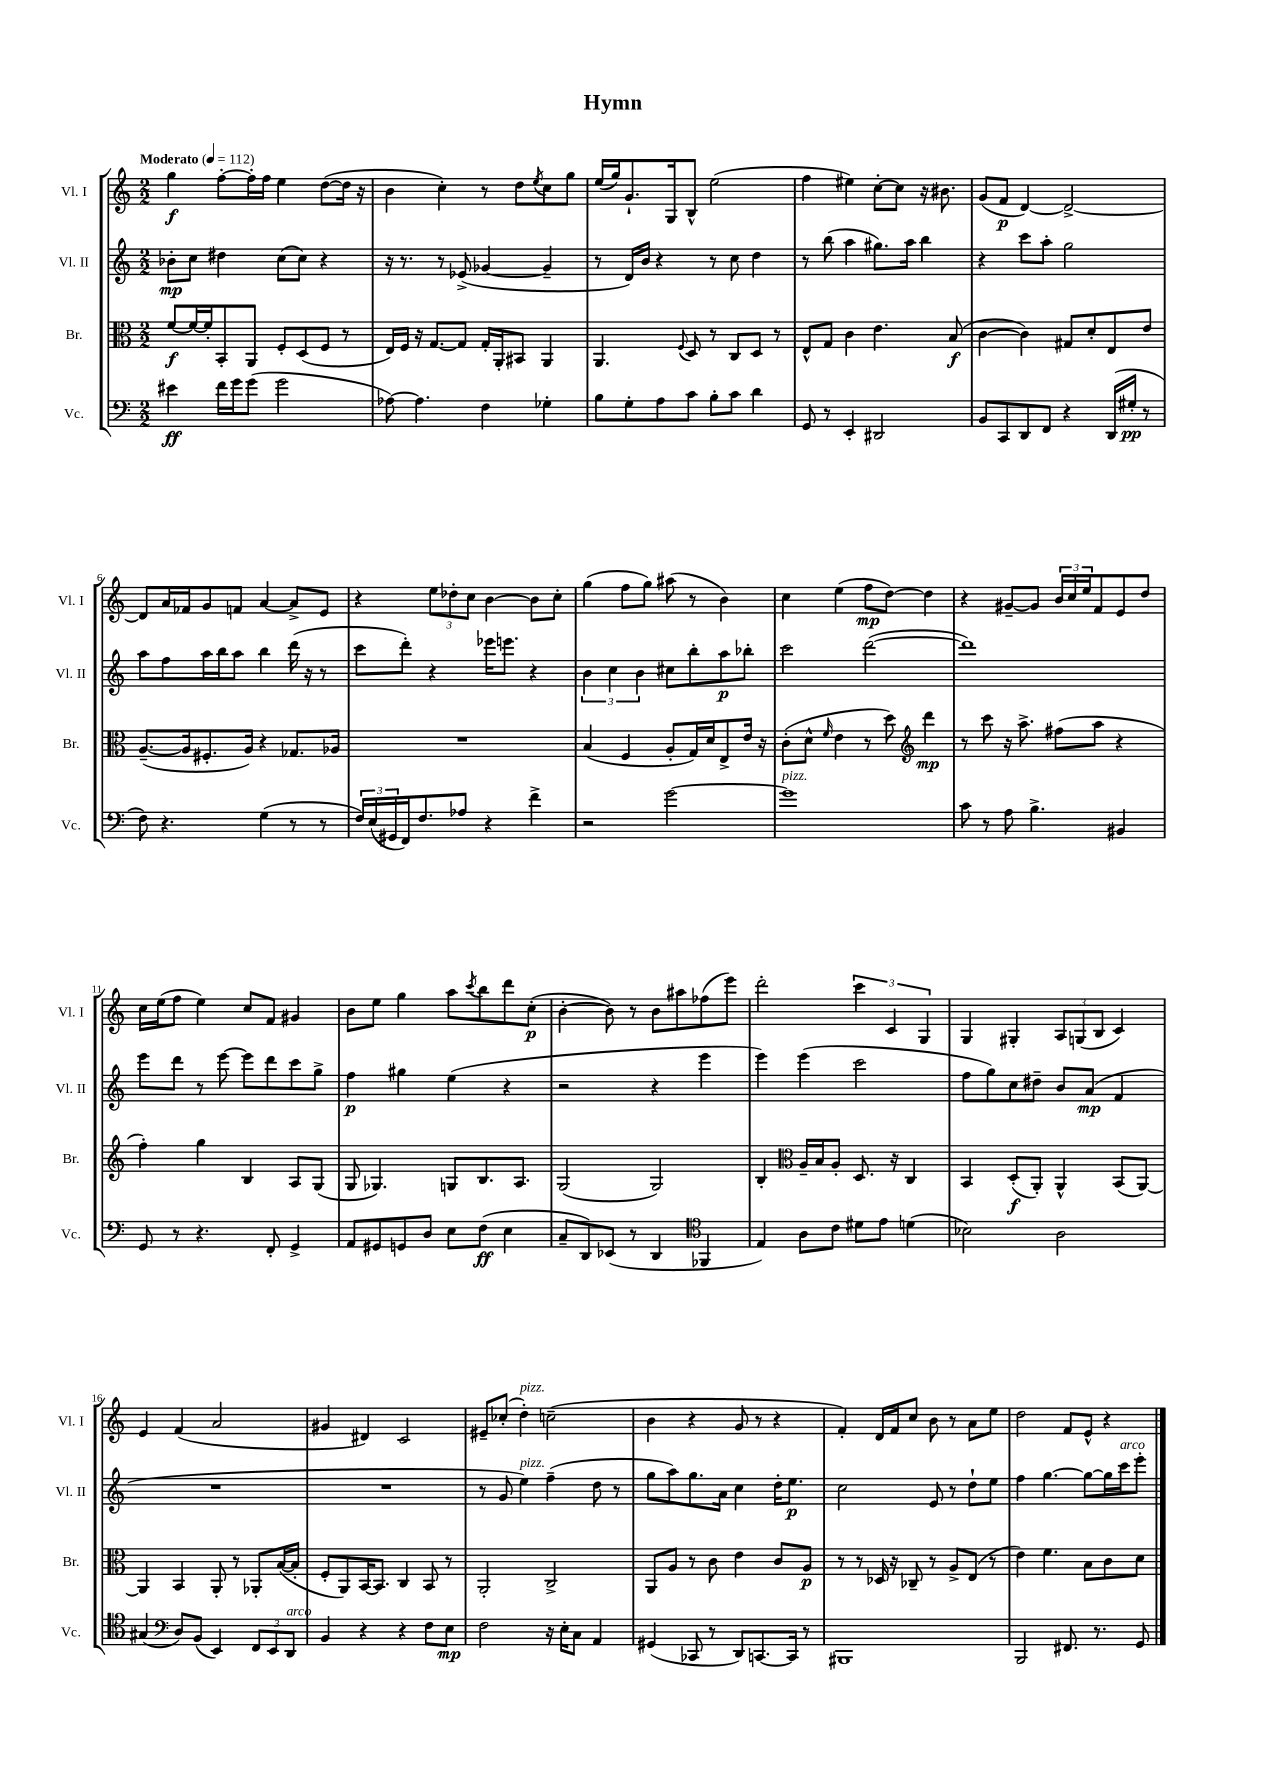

**kern	**dynam	**kern	**dynam	**kern	**dynam	**kern	**dynam
*part4	*part4	*part3	*part3	*part2	*part2	*part1	*part1
*staff4	*staff4	*staff3	*staff3	*staff2	*staff2	*staff1	*staff1
*I"Vc.	*	*I"Br.	*	*I"Vl. II	*	*I"Vl. I	*
*I'Vc.	*	*I'Br.	*	*I'Vl. II	*	*I'Vl. I	*
*clefF4	*	*clefC3	*	*clefG2	*	*clefG2	*
*k[]	*	*k[]	*	*k[]	*	*k[]	*
*M2/2	*	*M2/2	*	*M2/2	*	*M2/2	*
*MM112	*	*MM112	*	*MM112	*	*MM112	*
=1	=1	=1	=1	=1	=1	=1	=1
!	!	!	!	!	!	!LO:TX:a:B:t=Moderato	!
4e#X\	ff	[8f/L	f	8b-X'\L	mp	4gg\	f
.	.	16f/L_	.	8cc\J	.	.	.
.	.	16f'/J]	.	.	.	.	.
16f\LL	.	8BB'/	.	4dd#X\	.	[8ff'\L	.
16g\J	.	.	.	.	.	.	.
(8g\J	.	8AA/J	.	.	.	16ff'\L]	.
.	.	.	.	.	.	16ff\JJ	.
2g\	.	8F'/L	.	(8cc\L	.	4ee\	.
.	.	(8D/	.	8cc\J)	.	.	.
.	.	8F/J	.	4r	.	([8dd\L	.
.	.	8r	.	.	.	16dd\Jk]	.
.	.	.	.	.	.	16r	.
=2	=2	=2	=2	=2	=2	=2	=2
[8A-X\)	.	16E/LL)	.	16r	.	4b\	.
.	.	16F/JJ	.	8.r	.	.	.
4.A-\]	.	16r	.	.	.	.	.
.	.	[8.G/L	.	.	.	.	.
.	.	.	.	8r	.	4cc'\)	.
.	.	8G/J]	.	(8e-X^/	.	.	.
4F\	.	16G'/LL	.	[4g-X/	.	8r	.
.	.	16AA'/J	.	.	.	.	.
.	.	8BB#X/J	.	.	.	8dd\L	.
.	.	.	.	.	.	8qee/	.
4G-X'\	.	4AA/	.	4g-~/]	.	8cc\	.
.	.	.	.	.	.	8gg\J	.
=3	=3	=3	=3	=3	=3	=3	=3
8B\L	.	4.AA/	.	8r	.	(16ee/LL	.
.	.	.	.	.	.	16gg/J)	.
8G'\	.	.	.	16d/LL)	.	8.g`/	.
.	.	.	.	16b/JJ	.	.	.
8A\	.	.	.	4r	.	.	.
.	.	.	.	.	.	16G/k	.
.	.	8qqF/	.	.	.	.	.
8c\J	.	8D/	.	.	.	8B^^/J	.
8B'\L	.	8r	.	8r	.	(2ee\	.
8c\J	.	8C/L	.	8cc\	.	.	.
4d\	.	8D/J	.	4dd\	.	.	.
.	.	8r	.	.	.	.	.
=4	=4	=4	=4	=4	=4	=4	=4
8GG/	.	8E^^/L	.	8r	.	4ff\	.
8r	.	8G/J	.	(8bb\	.	.	.
4EE'/	.	4c\	.	4aa\	.	4ee#X\)	.
2DD#X/	.	4.e\	.	8.gg#X\L)	.	[8cc'\L	.
.	.	.	.	.	.	8cc\J]	.
.	.	.	.	16aa\Jk	.	.	.
.	.	.	.	4bb\	.	16r	.
.	.	.	.	.	.	8.b#X\	.
.	.	(8B/	f	.	.	.	.
=5	=5	=5	=5	=5	=5	=5	=5
8BB/L	.	[4c\	.	4r	.	(8g/L	.
8CC/	.	.	.	.	.	8f/J	p
8DD/	.	4c\])	.	8ccc\L	.	[4d/)	.
8FF/J	.	.	.	8aa'\J	.	.	.
4r	.	8G#X/L	.	2gg\	.	2d^/_	.
.	.	8d'/	.	.	.	.	.
(16DD/LL	.	8E/	.	.	.	.	.
16G#X'/JJ	pp	.	.	.	.	.	.
8r	.	8e/J	.	.	.	.	.
!!LO:LB:g=z
=6	=6	=6	=6	=6	=6	=6	=6
8F\)	.	([8.A~/L	.	8aa\L	.	8d/L]	.
4.r	.	.	.	8ff\	.	16a/L	.
.	.	16A/k]	.	.	.	16f-X/J	.
.	.	8.F#X'/	.	16aa\L	.	8g/	.
.	.	.	.	16bb\J	.	.	.
.	.	.	.	8aa\J	.	8fn/J	.
.	.	16A/Jk)	.	.	.	.	.
(4G\	.	4r	.	4bb\	.	[4a/	.
8r	.	8.G-X/L	.	(16ddd\	.	8a^/L]	.
.	.	.	.	16r	.	.	.
8r	.	.	.	8r	.	8e/J	.
.	.	16A-X/Jk	.	.	.	.	.
=7	=7	=7	=7	=7	=7	=7	=7
24F/LL)	.	1r	.	8ccc\L	.	4r	.
(24E/	.	.	.	.	.	.	.
24GG#X/	.	.	.	.	.	.	.
16FF/J)	.	.	.	8ddd'\J)	.	.	.
8.F/	.	.	.	.	.	.	.
.	.	.	.	4r	.	12ee\L	.
.	.	.	.	.	.	12dd-X'\	.
8A-X/J	.	.	.	.	.	.	.
.	.	.	.	.	.	12cc\J	.
4r	.	.	.	16eee-X\KL	.	[4b\	.
.	.	.	.	8.eeen\J	.	.	.
4f^\	.	.	.	4r	.	8b\L]	.
.	.	.	.	.	.	8cc'\J	.
=8	=8	=8	=8	=8	=8	=8	=8
2r	.	(4B/	.	6b\	.	(4gg\	.
.	.	.	.	6cc\	.	.	.
.	.	4F/	.	.	.	8ff\L	.
.	.	.	.	6b\	.	.	.
.	.	.	.	.	.	8gg\J)	.
[2g\	.	8A'/L	.	8cc#X\L	.	(8aa#X\	.
.	.	16G/L)	.	8bb'\	.	8r	.
.	.	16d/J	.	.	.	.	.
.	.	8E^/	.	8aa\	p	4b\)	.
.	.	16e/Jk	.	8bb-X'\J	.	.	.
.	.	16r	.	.	.	.	.
=9	=9	=9	=9	=9	=9	=9	=9
!LO:TX:a:i:t=pizz.	!	!	!	!	!	!	!
1g]	.	(8c'\L	.	2ccc\	.	4cc\	.
.	.	8d^^\J	.	.	.	.	.
.	.	16qqf/	.	.	.	.	.
.	.	4e\	.	.	.	(4ee\	.
.	.	8r	.	([2ddd\	.	8ff\L	mp
.	.	8dd\)	.	.	.	[8dd\J)	.
*	*	*clefG2	*	*	*	*	*
.	.	4ddd\	mp	.	.	4dd\]	.
=10	=10	=10	=10	=10	=10	=10	=10
8c\	.	8r	.	1ddd])	.	4r	.
8r	.	8ccc\	.	.	.	.	.
8A\	.	16r	.	.	.	[8g#X~/L	.
.	.	8.aa^\	.	.	.	.	.
4.B^\	.	.	.	.	.	8g#/J]	.
.	.	(8ff#X\L	.	.	.	24b/LL	.
.	.	.	.	.	.	24cc/	.
.	.	.	.	.	.	24ee/J	.
.	.	8aa\J	.	.	.	8f/	.
4BB#X/	.	4r	.	.	.	8e/	.
.	.	.	.	.	.	8dd/J	.
!!LO:LB:g=z
=11	=11	=11	=11	=11	=11	=11	=11
8GG/	.	4ff'\)	.	8eee\L	.	16cc\LL	.
.	.	.	.	.	.	(16ee\J	.
8r	.	.	.	8ddd\J	.	8ff\J	.
4.r	.	4gg\	.	8r	.	4ee\)	.
.	.	.	.	[8eee\	.	.	.
.	.	4B/	.	8eee\L]	.	8cc/L	.
8FF'/	.	.	.	8ddd\	.	8f/J	.
4GG^/	.	8A/L	.	8ccc\	.	4g#X/	.
.	.	(8G/J	.	8gg^\J	.	.	.
=12	=12	=12	=12	=12	=12	=12	=12
8AA/L	.	8G/	.	4ff\	p	8b\L	.
8GG#X/	.	4.G-X/)	.	.	.	8ee\J	.
8GGn/	.	.	.	4gg#X\	.	4gg\	.
8D/J	.	.	.	.	.	.	.
8E\L	.	8Gn/L	.	(4ee\	.	8aa\L	.
.	.	.	.	.	.	8qccc/	.
(8F\J	ff	8.B/	.	.	.	8bb\	.
4E\	.	.	.	4r	.	8ddd\	.
.	.	8.A/J	.	.	.	.	.
.	.	.	.	.	.	(8cc'\J	p
=13	=13	=13	=13	=13	=13	=13	=13
8C~/L	.	(2G/	.	2r	.	[4b'\	.
8DD/)	.	.	.	.	.	.	.
(8EE-X/J	.	.	.	.	.	8b\])	.
8r	.	.	.	.	.	8r	.
4DD/	.	2G/)	.	4r	.	8b\L	.
.	.	.	.	.	.	8aa#X\	.
*clefC4	*	*	*	*	*	*	*
4FF-X/	.	.	.	4eee\	.	(8ff-X\	.
.	.	.	.	.	.	8eee\J)	.
=14	=14	=14	=14	=14	=14	=14	=14
4E/)	.	4B'/	.	4eee\)	.	2ddd'\	.
*	*	*clefC3	*	*	*	*	*
8A\L	.	16A~/LL	.	(4eee\	.	.	.
.	.	16B/J	.	.	.	.	.
8c\J	.	8A'/J	.	.	.	.	.
8d#X\L	.	8.D/	.	2ccc\	.	6ccc\	.
8e\J	.	.	.	.	.	.	.
.	.	.	.	.	.	6c/	.
.	.	16r	.	.	.	.	.
(4dn\	.	4C/	.	.	.	.	.
.	.	.	.	.	.	6G/	.
=15	=15	=15	=15	=15	=15	=15	=15
2B-X\)	.	4BB/	.	8ff\L	.	4G/	.
.	.	.	.	8gg\)	.	.	.
.	.	(8D'/L	f	8cc\	.	4G#X'/	.
.	.	8AA'/J)	.	8dd#X~\J	.	.	.
2A\	.	4AA^^/	.	8b/L	.	12A/L	.
.	.	.	.	.	.	(12Gn/	.
.	.	.	.	(8a/J	mp	.	.
.	.	.	.	.	.	12B/J	.
.	.	(8BB/L	.	4f/	.	4c/)	.
.	.	[8AA/J)	.	.	.	.	.
!!LO:LB:g=z
=16	=16	=16	=16	=16	=16	=16	=16
(4G#X/	.	4AA/]	.	1r	.	4e/	.
*clefF4	*	*	*	*	*	*	*
8D/L)	.	4BB/	.	.	.	(4f/	.
(8BB/J	.	.	.	.	.	.	.
4EE/)	.	8AA'/	.	.	.	2a/	.
.	.	8r	.	.	.	.	.
12FF/L	.	8AA-X'/L	.	.	.	.	.
12EE/	.	.	.	.	.	.	.
.	.	([16B/L	.	.	.	.	.
!LO:TX:a:i:t=arco	!	!	!	!	!	!	!
12DD/J	.	.	.	.	.	.	.
.	.	16B'/JJ]	.	.	.	.	.
=17	=17	=17	=17	=17	=17	=17	=17
4BB/	.	8F'/L	.	1r	.	4g#X/	.
.	.	8AA/)	.	.	.	.	.
4r	.	[16BB/K	.	.	.	4d#X/)	.
.	.	8.BB/J]	.	.	.	.	.
4r	.	4C/	.	.	.	2c/	.
8F\L	.	8BB/	.	.	.	.	.
8E\J	mp	8r	.	.	.	.	.
=18	=18	=18	=18	=18	=18	=18	=18
2F\	.	2AA'/	.	8r	.	8e#X~/L	.
.	.	.	.	8g/	.	(8cc-X'/J	.
!	!	!	!	!	!	!LO:TX:a:i:t=pizz.	!
!	!	!	!	!LO:TX:a:i:t=pizz.	!	!	!
.	.	.	.	4ee\)	.	4dd'\)	.
16r	.	2C^/	.	(4ff~\	.	(2ccn~\	.
16E'\KL	.	.	.	.	.	.	.
8C\J	.	.	.	.	.	.	.
4AA/	.	.	.	8dd\	.	.	.
.	.	.	.	8r	.	.	.
=19	=19	=19	=19	=19	=19	=19	=19
(4GG#X/	.	8AA/L	.	8gg\L	.	4b\	.
.	.	8A/J	.	8aa\)	.	.	.
8CC-X/	.	8r	.	8.gg\	.	4r	.
8r	.	8c\	.	.	.	.	.
.	.	.	.	16a\Jk	.	.	.
8DD/L)	.	4e\	.	4cc\	.	8g/	.
[8.CCn/	.	.	.	.	.	8r	.
.	.	8c/L	.	16dd'\KL	.	4r	.
16CC/Jk]	.	.	.	8.ee\J	p	.	.
8r	.	8A/J	p	.	.	.	.
=20	=20	=20	=20	=20	=20	=20	=20
1BBB#X	.	8r	.	2cc\	.	4f'/)	.
.	.	8r	.	.	.	.	.
.	.	16D-X/	.	.	.	16d/LL	.
.	.	16r	.	.	.	16f/J	.
.	.	8C-X~/	.	.	.	8cc/J	.
.	.	8r	.	8e/	.	8b\	.
.	.	8A^/L	.	8r	.	8r	.
.	.	(8E/J	.	8dd`\L	.	8a\L	.
.	.	8r	.	8ee\J	.	8ee\J	.
=21	=21	=21	=21	=21	=21	=21	=21
2BBB/	.	4e\)	.	4ff\	.	2dd\	.
.	.	4.f\	.	[4.gg\	.	.	.
8.FF#X/	.	.	.	.	.	8f/L	.
.	.	8B\L	.	8gg\L_	.	8e^^/J	.
8.r	.	.	.	.	.	.	.
.	.	8c\	.	16gg\L]	.	4r	.
!	!	!	!	!LO:TX:a:i:t=arco	!	!	!
.	.	.	.	16ccc\J	.	.	.
8GG/	.	8d\J	.	8eee'\J	.	.	.
==	==	==	==	==	==	==	==
*-	*-	*-	*-	*-	*-	*-	*-
